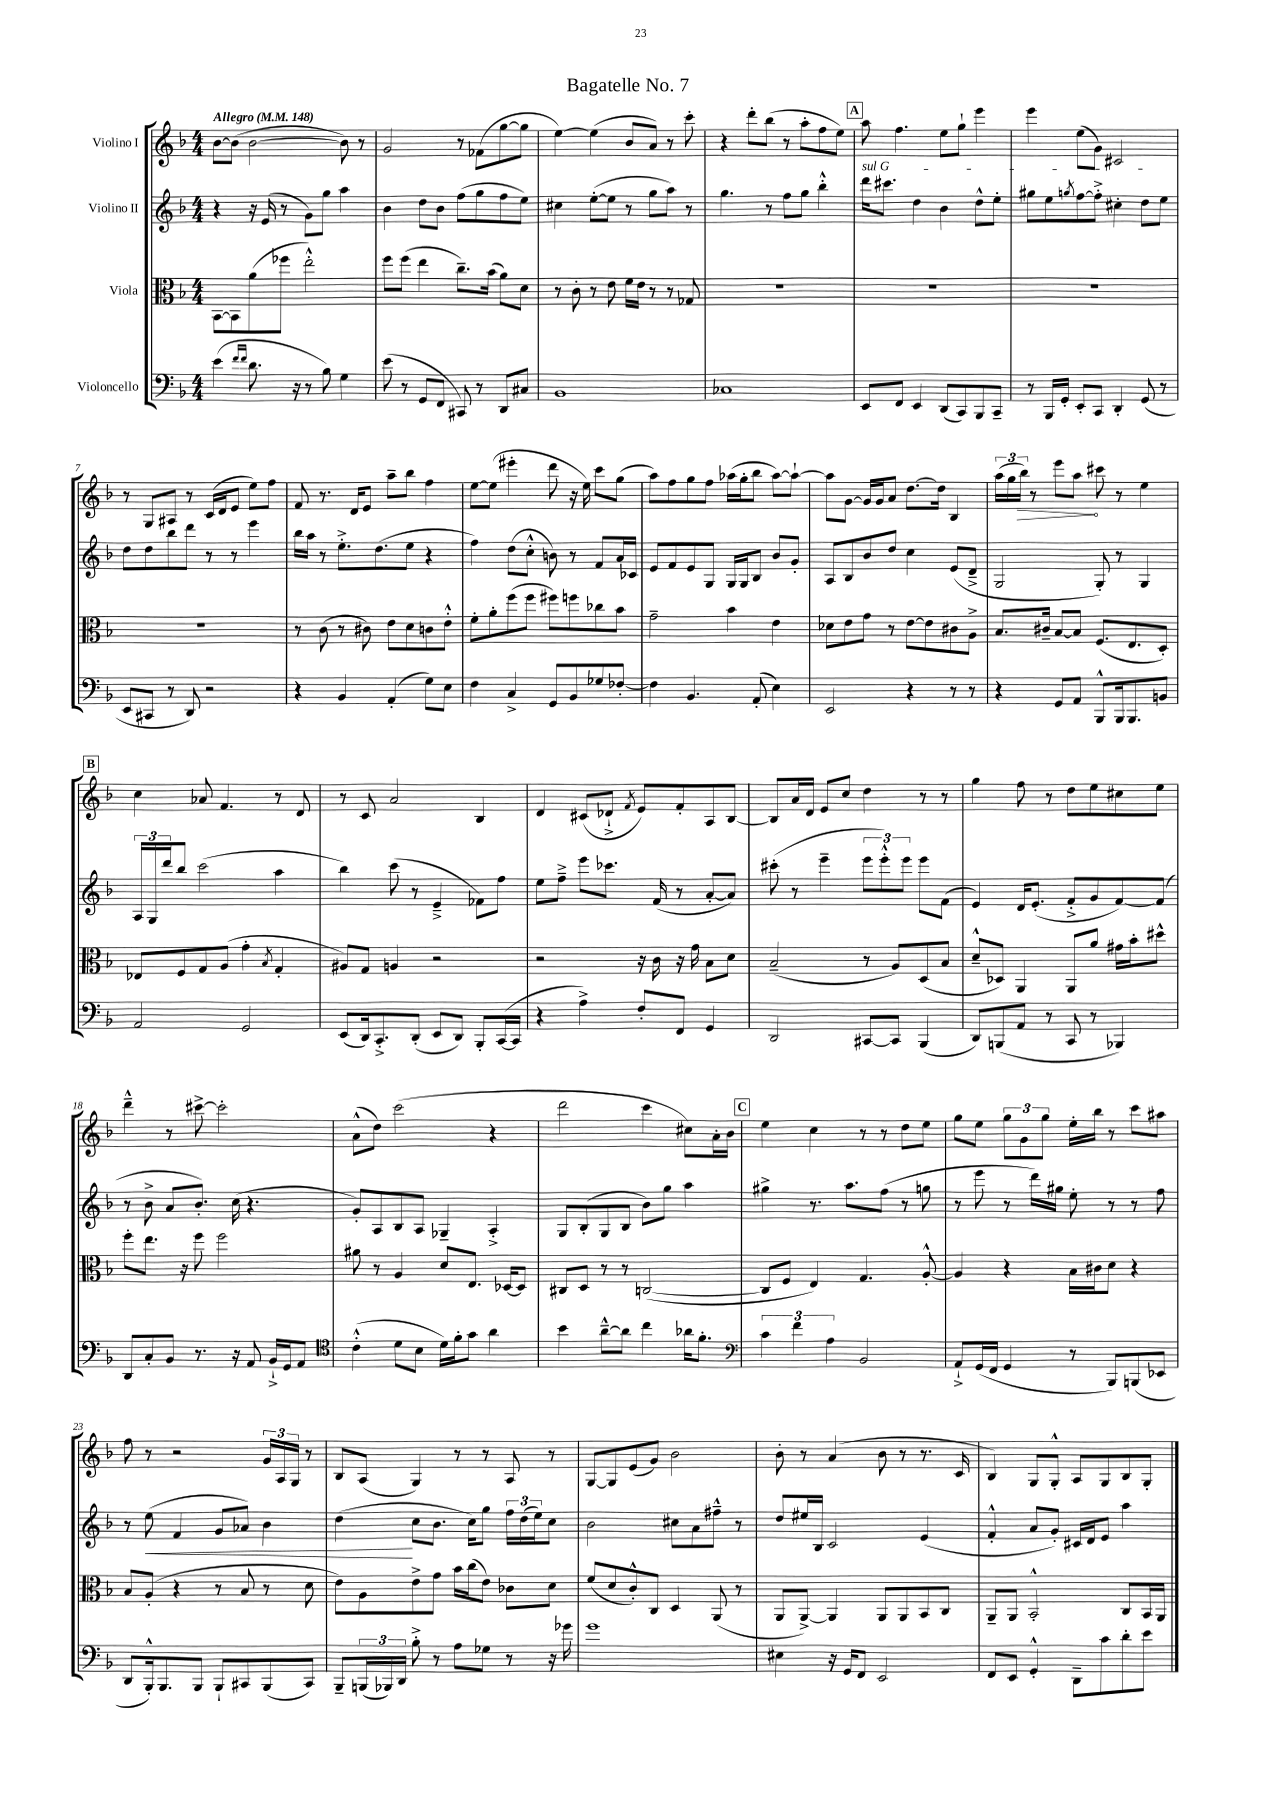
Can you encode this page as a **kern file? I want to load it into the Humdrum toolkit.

**kern	**kern	**kern	**dynam	**kern	**dynam
*part4	*part3	*part2	*part2	*part1	*part1
*staff4	*staff3	*staff2	*staff2	*staff1	*staff1
*I"Violoncello	*I"Viola	*I"Violino II	*	*I"Violino I	*
*clefF4	*clefC3	*clefG2	*	*clefG2	*
*k[b-]	*k[b-]	*k[b-]	*	*k[b-]	*
*M4/4	*M4/4	*M4/4	*	*M4/4	*
*MM148	*MM148	*MM148	*	*MM148	*
=1	=1	=1	=1	=1	=1
!	!	!	!	!LO:TX:a:B:t=Allegro	!
(4e\	[8BB-\L	4r	.	[8b-\L	.
.	8BB-\]	.	.	(8b-\J]	.
16qqf/LL	.	.	.	.	.
16qqf/JJ	.	.	.	.	.
8.d\	(8a\	16r	.	[2b-\	.
.	.	(16e/	.	.	.
.	8ff-X\J	8r	.	.	.
16r	.	.	.	.	.
8r	2ee'^^\)	8g\L)	.	.	.
8B-\)	.	8gg\J	.	.	.
4G\	.	4aa\	.	8b-\])	.
.	.	.	.	8r	.
=2	=2	=2	=2	=2	=2
(8e\	8ff\L	4b-\	.	2g/	.
8r	(8ff\J	.	.	.	.
8GG/L	4ee\	8dd\L	.	.	.
8FF/J	.	8b-\J	.	.	.
8CC#X/)	8.cc~\L)	(8ff\L	.	8r	.
8r	.	8gg\	.	(8f-X\L	.
.	(16b-\Jk	.	.	.	.
8DD/L	8a\L)	8ff\	.	[8gg\	.
8C#X/J	8d\J	8ee\J)	.	8gg\J]	.
=3	=3	=3	=3	=3	=3
1BB-	8r	4cc#X\	.	[4ee\)	.
.	8c'\	.	.	.	.
.	8r	([8ee'\L	.	(4ee\]	.
.	8e\	8ee\J]	.	.	.
.	16f\LL	8r	.	8b-/L	.
.	16e\JJ	.	.	.	.
.	8r	8gg\L	.	8a/J)	.
.	8r	8aa\J)	.	8r	.
.	8G-X/	8r	.	8ccc'\	.
=4	=4	=4	=4	=4	=4
1C-X	1r	4.gg\	.	4r	.
.	.	.	.	8ddd'\L	.
.	.	8r	.	(8bb-\J	.
.	.	8ff\L	.	8r	.
.	.	8gg\J	.	8aa'\L	.
.	.	4bb-'^^\	.	8ff\	.
.	.	.	.	8ee\J)	.
!!LO:REH:place=s1:t=A
=5	=5	=5	=5	=5	=5
!	!	!LO:TX:a:i:t=sul G	!	!	!
8EE/L	1r	16ddd\KL	.	8aa\	.
.	.	8.ccc#X\J	.	.	.
8FF/J	.	.	.	4.ff\	.
4EE/	.	4dd\	.	.	.
(8DD/L	.	4b-\	.	8ee\L	.
8CC/)	.	.	.	8gg`\J	.
8BBB-/	.	8dd^^\L	.	4eee\	.
8CC~/J	.	8ee'\J	.	.	.
=6	=6	=6	=6	=6	=6
8r	1r	8gg#X\L	.	4eee\	.
16BBB-/LL	.	8ee\	.	.	.
16GG'/JJ	.	.	.	.	.
.	.	8qggn/	.	.	.
8EE'/L	.	[8ff\	.	(8ee\L	.
8CC/J	.	8ff'^\J]	.	8g\J)	.
4DD'/	.	4cc#X'\	.	2c#X/	.
(8GG/	.	8dd\L	.	.	.
8r	.	8ee\J	.	.	.
!!LO:LB:g=z
=7	=7	=7	=7	=7	=7
8EE/L	1r	8dd\L	.	8r	.
8CC#X/J	.	8dd\	.	8G/L	.
8r	.	8bb-\	.	8A#X/J	.
8DD/)	.	8ddd\J	.	8r	.
2r	.	8r	.	(16c/LL	.
.	.	.	.	16d/J	.
.	.	8r	.	8e/J	.
.	.	4eee\	.	8ee\L)	.
.	.	.	.	8ff\J	.
=8	=8	=8	=8	=8	=8
4r	8r	16bb-\LL	.	8f/	.
.	.	16aa\JJ	.	.	.
.	(8c\	8r	.	8.r	.
4BB-/	8r	8.ee'^\L	.	.	.
.	.	.	.	16d/KL	.
.	8c#X\)	.	.	8e/J	.
.	.	(8.dd\	.	.	.
(4AA'/	8e\L	.	.	8aa~\L	.
.	8d\	8ee\J	.	8bb-\J	.
8G\L)	8cn\	4r	.	4ff\	.
8E\J	8e'^^\J	.	.	.	.
=9	=9	=9	=9	=9	=9
4F\	8f'\L	4ff\)	.	[8ee\L	.
.	8a'\	.	.	(8ee\J]	.
4C^/	(8ff\	(8dd\L	.	4eee#X'\	.
.	8ff\J	8cc'^^\J	.	.	.
8GG/L	8ff#X\L)	8bn\)	.	8ddd\	.
8BB-/	8ffn\	8r	.	16r	.
.	.	.	.	16ee\)	.
8G-X/	8cc-X\	8f/L	.	8ccc\L	.
[8F-X'/J	8b-\J	16a/L	.	(8gg\J	.
.	.	16c-X/JJ	.	.	.
=10	=10	=10	=10	=10	=10
4F-\]	2g~\	8e/L	.	8aa\L)	.
.	.	8f/	.	8ff\	.
4.BB-/	.	8e/	.	8gg\	.
.	.	8G/J	.	8ff\J	.
.	4b-\	16G/LL	.	(16aa-X\LL	.
.	.	16G/J	.	16gg'\J	.
(8AA'/	.	8B-/J	.	8bb-\J	.
4E\)	4e\	8b-/L	.	[8aa-\L)	.
.	.	8g'/J	.	8aa-`\J_	.
=11	=11	=11	=11	=11	=11
2EE/	8d-X\L	8A/L	.	8aa-\L]	.
.	8e\	8B-/	.	[8g\J	.
.	8g\J	8b-/	.	16g/LL]	.
.	.	.	.	16g/J	.
.	8r	8dd/J	.	8a/J	.
4r	[8e\L	4cc\	.	[8.dd\L	.
.	8e\]	.	.	.	.
.	.	.	.	16dd\Jk]	.
8r	8c#X\	(8e/L	.	4B-/	.
8r	8A^\J	8d~^/J	.	.	.
=12	=12	=12	=12	=12	=12
4r	8.B-/L	2G/	.	(24aa\LL	.
.	.	.	.	24gg\	.
!	!	!	!	!	!LO:HP:b
.	.	.	.	24bb-\JJ)	>
.	.	.	.	8r	.
.	16c#X~/Jk	.	.	.	.
8GG/L	[8B-/L	.	.	8eee\L	.
8AA/J	8B-/J]	.	.	8aa\J	.
8BBB-^^/L	(8.F/L	8G'/)	.	8ccc#X\	]
16BBB-/k	.	8r	.	8r	.
8.BBB-/	8.E/	.	.	.	.
.	.	4G/	.	4ee\	.
8BBn/J	8D'/J)	.	.	.	.
!!LO:LB:g=z
!!LO:REH:place=s1:t=B
=13	=13	=13	=13	=13	=13
2AA/	8E-X/L	24A/LL	.	4cc\	.
.	.	24G/	.	.	.
.	.	24ddd/J	.	.	.
.	8F/	8bb-/J	.	.	.
.	8G/	(2ccc\	.	8a-X/	.
.	(8A/J	.	.	4.f/	.
2GG/	4g'\	.	.	.	.
.	8qB-/	.	.	.	.
.	4G'/	4aa\	.	8r	.
.	.	.	.	8d/	.
=14	=14	=14	=14	=14	=14
(8EE/L	8A#X/L)	4bb-\)	.	8r	.
16DD/k)	8G/J	.	.	8c/	.
8.CC'^/	.	.	.	.	.
.	4An/	(8ccc\	.	2a/	.
(8DD'/J	.	8r	.	.	.
8EE/L	2r	4e~^/	.	.	.
8DD/J)	.	.	.	.	.
8BBB-'/L	.	8f-X\L)	.	4B-/	.
([16CC/L	.	8ff\J	.	.	.
16CC/JJ]	.	.	.	.	.
=15	=15	=15	=15	=15	=15
4r	2r	8ee\L	.	4d/	.
.	.	8ff~^\J	.	.	.
4A^\)	.	8eee\L	.	(8c#X/L	.
.	.	8.ccc-X\J	.	8d-X`^/J	.
.	.	.	.	8qf/	.
8F'/L	16r	.	.	8e/L)	.
.	16c\	(16f/	.	.	.
8FF/J	16r	8r	.	8f'/	.
.	16g\	.	.	.	.
4GG/	8B-\L	[8a'/L	.	8A/	.
.	8d\J	8a/J])	.	[8B-/J	.
=16	=16	=16	=16	=16	=16
2DD/	(2B-~/	(8ccc#X'\	.	8B-/L]	.
.	.	8r	.	16a/L	.
.	.	.	.	16d/JJ	.
.	.	4eee~\	.	8e/L	.
.	.	.	.	8cc/J	.
[8CC#X/L	8r	12eee\L	.	4dd\	.
.	.	12eee'^^\)	.	.	.
8CC#/J]	8A/L)	.	.	.	.
.	.	12eee\J	.	.	.
(4BBB-/	(8D/	8eee\L	.	8r	.
.	8B-/J	(8f\J	.	8r	.
=17	=17	=17	=17	=17	=17
8DD/L)	8d~^^/L	4e/)	.	4gg\	.
(8BBBn/	8D-X/J)	.	.	.	.
8AA/J	4AA/	16d/KL	.	8ff\	.
.	.	(8.e'/J	.	.	.
8r	.	.	.	8r	.
8CC/	8AA/L	8f'^/L	.	8dd\L	.
8r	8a/J	8g/	.	8ee\	.
4BBB-X/)	16g#X\LL	[8f/)	.	8cc#X\	.
.	16b-'\J	.	.	.	.
.	8dd#X^^\J	(8f/J]	.	8ee\J	.
!!LO:LB:g=z
=18	=18	=18	=18	=18	=18
8DD/L	8ff'\L	8r	.	4ddd~^^\	.
8C'/	8.ee\J	8b-^\	.	.	.
8BB-/J	.	8a/L	.	8r	.
.	16r	.	.	.	.
8.r	8ff\	8.b-'/J)	.	[8ccc#X^\	.
.	2ff\	.	.	2ccc#'\]	.
16r	.	(16cc\	.	.	.
8AA/	.	4.r	.	.	.
16BB-`^/LL	.	.	.	.	.
16GG/J	.	.	.	.	.
8AA/J	.	.	.	.	.
=19	=19	=19	=19	=19	=19
*clefC4	*	*	*	*	*
(4c'^^\	8a#X\	8g'/L)	.	(8a^^\L	.
.	8r	8A/	.	8dd\J)	.
8d\L	4A/	8B-/	.	(2ccc\	.
8B-\J	.	8A/J	.	.	.
16d\LL)	8d/L	4G-X~/	.	.	.
16f'\J	.	.	.	.	.
8g\J	8.E/J	.	.	.	.
4a\	.	4A'^/	.	4r	.
.	[16D-X/KL	.	.	.	.
.	8D-/J]	.	.	.	.
=20	=20	=20	=20	=20	=20
4b-\	8C#X/L	8G/L	.	2ddd\	.
.	8D/J	(8B-'/	.	.	.
[8a~^^\L	8r	8G/	.	.	.
8a\J]	8r	8B-/J	.	.	.
4cc\	([2Cn/	8b-\L)	.	4ccc\	.
.	.	8gg\J	.	.	.
16a-X\KL	.	4aa\	.	8cc#X\L)	.
8.f'\J	.	.	.	.	.
.	.	.	.	16a'\L	.
.	.	.	.	16b-\JJ	.
!!LO:REH:place=s1:t=C
=21	=21	=21	=21	=21	=21
*clefF4	*	*	*	*	*
6c\	8C/L]	4gg#X^\	.	4ee\	.
.	8F/J	.	.	.	.
6f\	.	.	.	.	.
.	4E/)	8.r	.	4cc\	.
6A\	.	.	.	.	.
.	.	8.aa\L	.	.	.
2BB-/	4.G/	.	.	8r	.
.	.	(8ff\J	.	8r	.
.	.	8r	.	8dd\L	.
.	[8A'^^/	8ggn\	.	8ee\J	.
=22	=22	=22	=22	=22	=22
8AA`^/L	4A/]	8r	.	8gg\L	.
(16GG/L	.	8eee\	.	8ee\J	.
16FF/JJ	.	.	.	.	.
4GG/	4r	8r	.	12gg\L	.
.	.	.	.	12g\	.
.	.	16ddd\LL)	.	.	.
.	.	.	.	12gg\J	.
.	.	16gg#X\JJ	.	.	.
8r	16B-\LL	8ee'\	.	16ee'\LL	.
.	16c#X\J	.	.	16bb-\JJ	.
8BBB-/L)	8d\J	8r	.	8r	.
(8BBBn/	4r	8r	.	8ccc\L	.
8EE-X/J	.	8ff\	.	8aa#X\J	.
!!LO:LB:g=z
=23	=23	=23	=23	=23	=23
8DD/L	8B-/L	8r	.	8ff\	.
!	!	!	!LO:HP:b	!	!
16BBB-'^^/k)	(8A'/J	(8ee\	<	8r	.
8.BBB-/	.	.	.	.	.
.	4r	4f/	.	2r	.
8BBB-/J	.	.	.	.	.
8BBB-`/L	8r	8g/L	.	.	.
8CC#X/	8B-/	8a-X/J)	.	.	.
(8BBB-/	8r	4b-\	.	24g/LL	.
.	.	.	.	24A/	.
.	.	.	.	24G/JJ	.
8CC#/J)	8d\	.	.	8r	.
=24	=24	=24	=24	=24	=24
8BBB-~/L	8e\L)	(4dd\	.	8B-/L	.
(24BBBn/L	8A\	.	.	(8A/J	.
24BBB-X/)	.	.	.	.	.
24DD/JJ	.	.	.	.	.
8B-'^\	8e^\	8cc\L	[	4G/)	.
8r	8g\J	8.b-\J	.	.	.
8A\L	16b-\LL	.	.	8r	.
.	(16cc\J	16cc\KL)	.	.	.
8G-X\J	8e\J)	8gg\J	.	8r	.
8r	8c-X\L	24ff\LL	.	8A/	.
.	.	(24dd\	.	.	.
.	.	24ee\J)	.	.	.
16r	8d\J	8cc\J	.	8r	.
16g-X\	.	.	.	.	.
=25	=25	=25	=25	=25	=25
1g	(8f/L	2b-\	.	[8G/L	.
.	8d/	.	.	8G/]	.
.	8c'^^/)	.	.	(8e/	.
.	8C/J	.	.	8g/J)	.
.	4D/	8cc#X\L	.	2b-\	.
.	.	8a\	.	.	.
.	(8AA/	8ff#X~^^\J	.	.	.
.	8r	8r	.	.	.
=26	=26	=26	=26	=26	=26
4E#X\	8AA/L	8dd/L	.	8b-'\	.
.	[8AA^/J)	16ee#X/L	.	8r	.
.	.	16B-/JJ	.	.	.
16r	4AA/]	2c/	.	(4a/	.
16GG/KL	.	.	.	.	.
8FF/J	.	.	.	.	.
2EE/	8AA/L	.	.	8b-\	.
.	8AA/	.	.	8r	.
.	8BB-/	(4e/	.	8.r	.
.	8C/J	.	.	.	.
.	.	.	.	16c/	.
=27	=27	=27	=27	=27	=27
8FF/L	8AA~/L	4f'^^/	.	4B-/)	.
8EE/J	8AA/J	.	.	.	.
4GG'^^/	2BB-'^^/	8a/L	.	8G/L	.
.	.	8g'/J)	.	8G'^^/J	.
8DD~\L	.	16c#X/LL	.	8A/L	.
.	.	16d/J	.	.	.
8c\	.	8e/J	.	8G/	.
8d'\	8C/L	4aa\	.	8B-/	.
8e\J	16BB-/L	.	.	8G'/J	.
.	16AA/JJ	.	.	.	.
==	==	==	==	==	==
*-	*-	*-	*-	*-	*-
